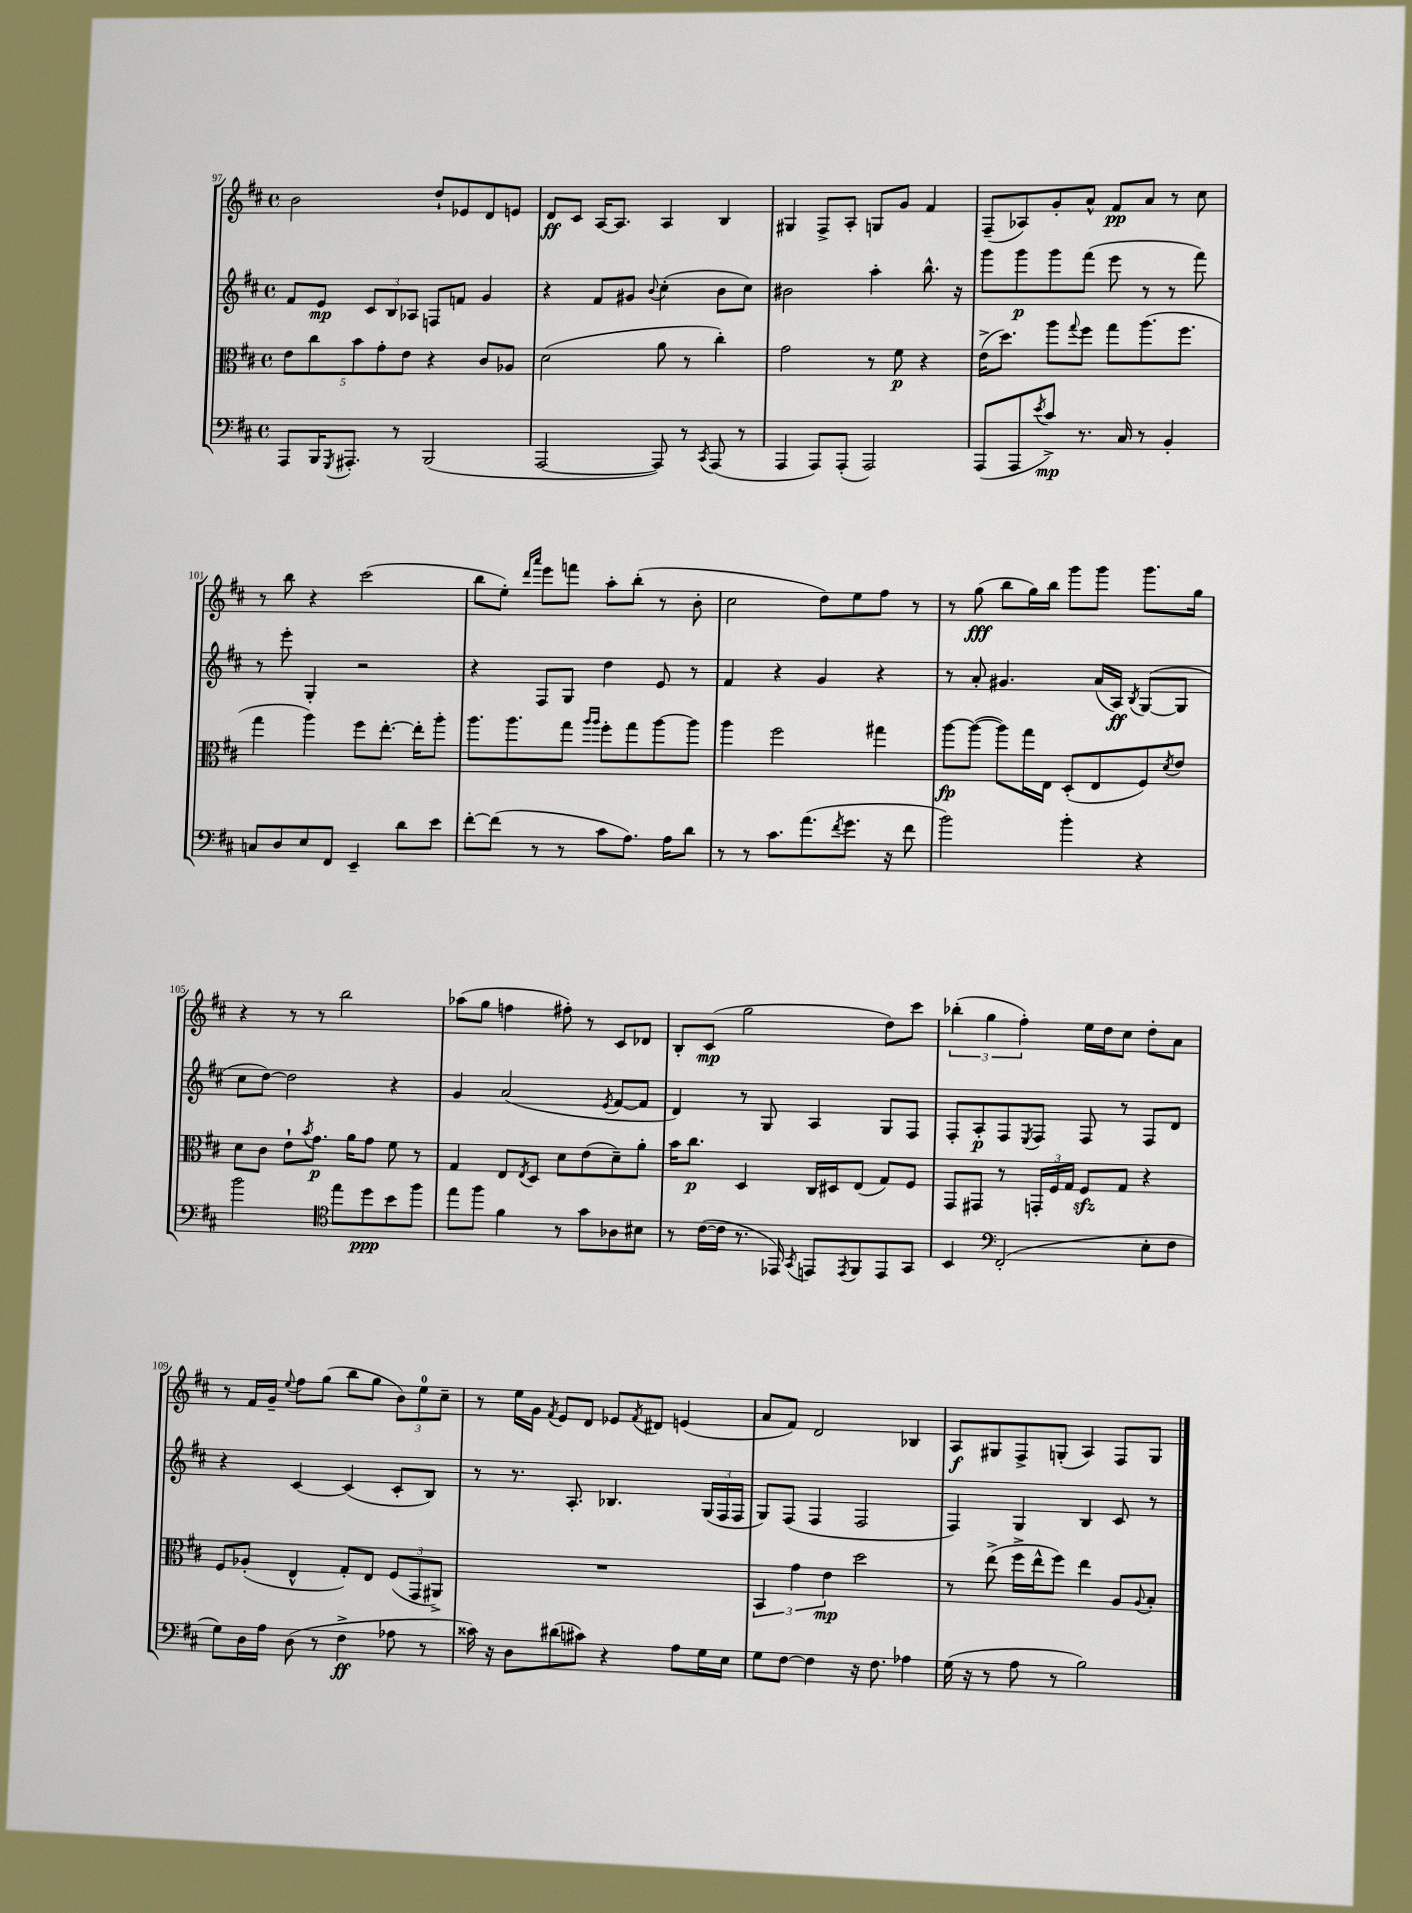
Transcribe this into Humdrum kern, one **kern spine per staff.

**kern	**kern	**kern	**kern
*staff4	*staff3	*staff2	*staff1
*clefF4	*clefC3	*clefG2	*clefG2
*k[f#c#]	*k[f#c#]	*k[f#c#]	*k[f#c#]
*M4/4	*M4/4	*M4/4	*M4/4
*met(c)	*met(c)	*met(c)	*met(c)
8AAA/L	10e\L	8f#/L	2b\
.	10cc#\	.	.
16BBB/K	.	8e/J	.
8qGGG/	.	.	.
8.AAA#'/J	.	.	.
.	10b\	.	.
.	.	12c#/L	.
.	10g'\	.	.
.	.	12B/	.
8r	.	.	.
.	10e\J	.	.
.	.	12A-/J	.
(2BBB/	4r	8F/L	8dd`/L
.	.	8f/J	8e-/
.	8c#/L	4g/	8d/
.	8A-/J	.	8e/J
=	=	=	=
[2AAA/	(2d\	4r	8d/L
.	.	.	8c#/J
.	.	8f#/L	[16A/LK
.	.	.	8.A/]J
.	.	8g#/J	.
.	.	8qqb/	.
8AAA/])	8a\	(4cc#'\	4A/
8r	8r	.	.
8qCC#/	.	.	.
(8AAA/	4cc#'\)	8b\L	4B/
8r	.	8cc#\J)	.
=	=	=	=
4AAA/	2g\	2b#\	4G#/
8AAA/L)	.	.	8F#^/L
(8AAA'/J	.	.	8A'/J
2AAA/)	8r	4aa'\	8G/L
.	8f#\	.	8g/J
.	4r	8.bb^^\	4f#/
.	.	16r	.
=	=	=	=
(8AAA/L	(16e^\LK	8ggg\L	(8F#~/L
.	8.dd\J)	.	.
8AAA/	.	8ggg\	8A-/)
8qe/	.	.	.
8c#^/J)	8aa\L	8ggg\	8g'/
.	8qqgg/	.	.
8.r	8ff#\J	(8fff#\J	8a^^/J
.	8gg\L	8eee\	8f#/L
16C#/	.	.	.
8r	(8.aa\	8r	8a/J
4BB'/	.	8r	8r
.	8.ff#\J	.	.
.	.	8fff#\)	8cc#\
=	=	=	=
8C/L	4gg\	8r	8r
8D/	.	8eee'\	8bb\
8E/	4aa\)	4G'/	4r
8FF#/J	.	.	.
4EE~/	8ff#\L	2r	(2ccc#\
.	[8.ee'\J	.	.
8d\L	.	.	.
.	16ee'\]LK	.	.
8e\J	8aa'\J	.	.
=	=	=	=
[8f#'\L	8.aa\L	4r	8bb\L
(8f#\]J	.	.	8ee'\J)
.	8.aa\	.	.
.	.	.	16qqddd/LL
.	.	.	16qqaaa/JJ
8r	.	8F#/L	8eee\L
8r	8gg\J	8G/J	8fff\J
.	16qqaa/LL	.	.
.	16qqaa/JJ	.	.
8c#\L	8ff#'\L	4dd\	8aa'\L
8.A\J)	8gg\	.	(8bb'\J
.	[8aa\	8e/	8r
16A\LK	.	.	.
8d\J	8aa\]J	8r	8b'\
=	=	=	=
8r	4aa\	4f#/	2cc#\
8r	.	.	.
8.c#\L	2ff#\	4r	.
(8.a\	.	.	.
.	.	4g/	8dd\L)
8qf#/	.	.	.
8.g\J	.	.	8ee\
.	4gg#\	4r	8ff#\J
16r	.	.	.
8f#\	.	.	8r
=	=	=	=
2b\)	[8aa\L	8r	8r
.	(8aa\_J	8a'/	(8gg\
.	8aa\]L)	4.g#/	8bb\L
.	16gg\L	.	16gg\L)
.	16E\JJ	.	16bb\JJ
4b'\	(8D'/L	.	8ggg\L
.	8E/	(16a/LL	8ggg\J
.	.	16A/JJ)	.
.	.	8qB/	.
4r	8F#/)	([8G/L	8.ggg\L
.	8qd/	.	.
.	8e/J	8G/]J	.
.	.	.	16gg\Jk
=	=	=	=
2b\	8d\L	8cc#\L	4r
.	8c#\J	[8dd\J)	.
.	8e`\L	2dd\]	8r
.	8qb/	.	.
.	8.g\J	.	8r
*clefC4	*	*	*
8ee\L	.	.	2bb\
.	16a\LK	.	.
8dd\	8g\J	.	.
8b\	8f#\	4r	.
8ff#\J	8r	.	.
=	=	=	=
8ee\L	4G/	4g/	(8aa-\L
8ff#\J	.	.	8gg\J
4f#\	8E/L	(2a/	4ff\
.	8qE/	.	.
.	8D/J	.	.
8r	8d\L	.	8ff#'\)
8g\L	(8e\	.	8r
.	.	8qe/	.
8A-\	8d~\)	[8f#/L	8c#/L
8B#\J	8a'\J	8f#/]J	8d-/J
=	=	=	=
8r	16b\LK	4d/)	8B'/L
.	8.cc#\J	.	.
([16c#\LL	.	.	(8c#/J
16c#\]JJ	.	.	.
8.r	4D/	8r	2gg\
.	.	8G/	.
16EE-/)	.	.	.
8qGG/	.	.	.
8EE/L	16C#/LL	4A/	.
.	16D#/J	.	.
8qEE/	.	.	.
8FF#/	(8E/J	.	.
8EE/	8G/L)	8G/L	8dd\L)
8GG/J	8F#/J	8F#/J	8ccc#\J
=	=	=	=
4BB/	8GG/L	8F#'/L	(6bb-'\
.	8GG#/J	8A'/	.
.	.	.	6gg\
*clefF4	*	*	*
(2FF#'/	8r	8F#/	.
.	.	.	6ff#'\)
.	.	8qE/	.
.	24GG'/LL	8F#/J	.
.	24F#/	.	.
.	24G/JJ	.	.
.	8F#/L	8F#/	16ee\LL
.	.	.	16dd\J
.	8G/J	8r	8cc#\J
8E'\L	4r	8F#/L	8dd'\L
8F#\J	.	8d/J	8a\J
=	=	=	=
8G\L)	8F#/L	4r	8r
16D\L	(8A-'/J	.	16f#/LL
16A\JJ	.	.	16g~/JJ
.	.	.	8qqee/
(8D\	4E^^/	[4c#/	8ff#\L
8r	.	.	(8gg\J
4F#^\	8G'/L)	(4c#/]	8bb\L
.	8E/J	.	8gg\J
8A-\	(12F#/L	8c#'/L	12b\L)
.	12GG/	.	12ee\
8r	.	8B/J)	.
.	12AA#^/J)	.	12cc#~\J
=	=	=	=
16c##\)	1r	8r	8r
16r	.	.	.
8D\L	.	8.r	16ee\LL
.	.	.	16g\JJ
.	.	.	8qf#/
(8d#\	.	.	8e/L
.	.	8.A'/	.
8c#\J)	.	.	8d/J
4r	.	4.B-/	8e-/L
.	.	.	8qf#/
.	.	.	8d#/J
8A\L	.	.	(4e/
16G\L	.	(24G/LL	.
.	.	24F#/	.
16E\JJ	.	.	.
.	.	24F#/JJ	.
=	=	=	=
8G\L	6BB/	8G/L)	8a/L
[8F#\J	.	(8F#/J	8f#/J)
.	6g\	.	.
4F#\]	.	4F#/	2d/
.	6e\	.	.
16r	2dd\	2F#/	.
8.F#\	.	.	.
4A-\	.	.	4B-/
=	=	=	=
(16G\	8r	4F#/)	8A/L
16r	.	.	.
8r	(8ee^\	.	8G#/
8A\	16ff#^\LL	4G/	8F#^/
.	16ee^^\J	.	.
8r	8ff#\J)	.	(8G'/J
2B\)	4ee\	4B/	4A/)
.	8A/L	8c#/	8F#/L
.	8qqA/	.	.
.	8B'/J	8r	8G/J
==	==	==	==
*-	*-	*-	*-
